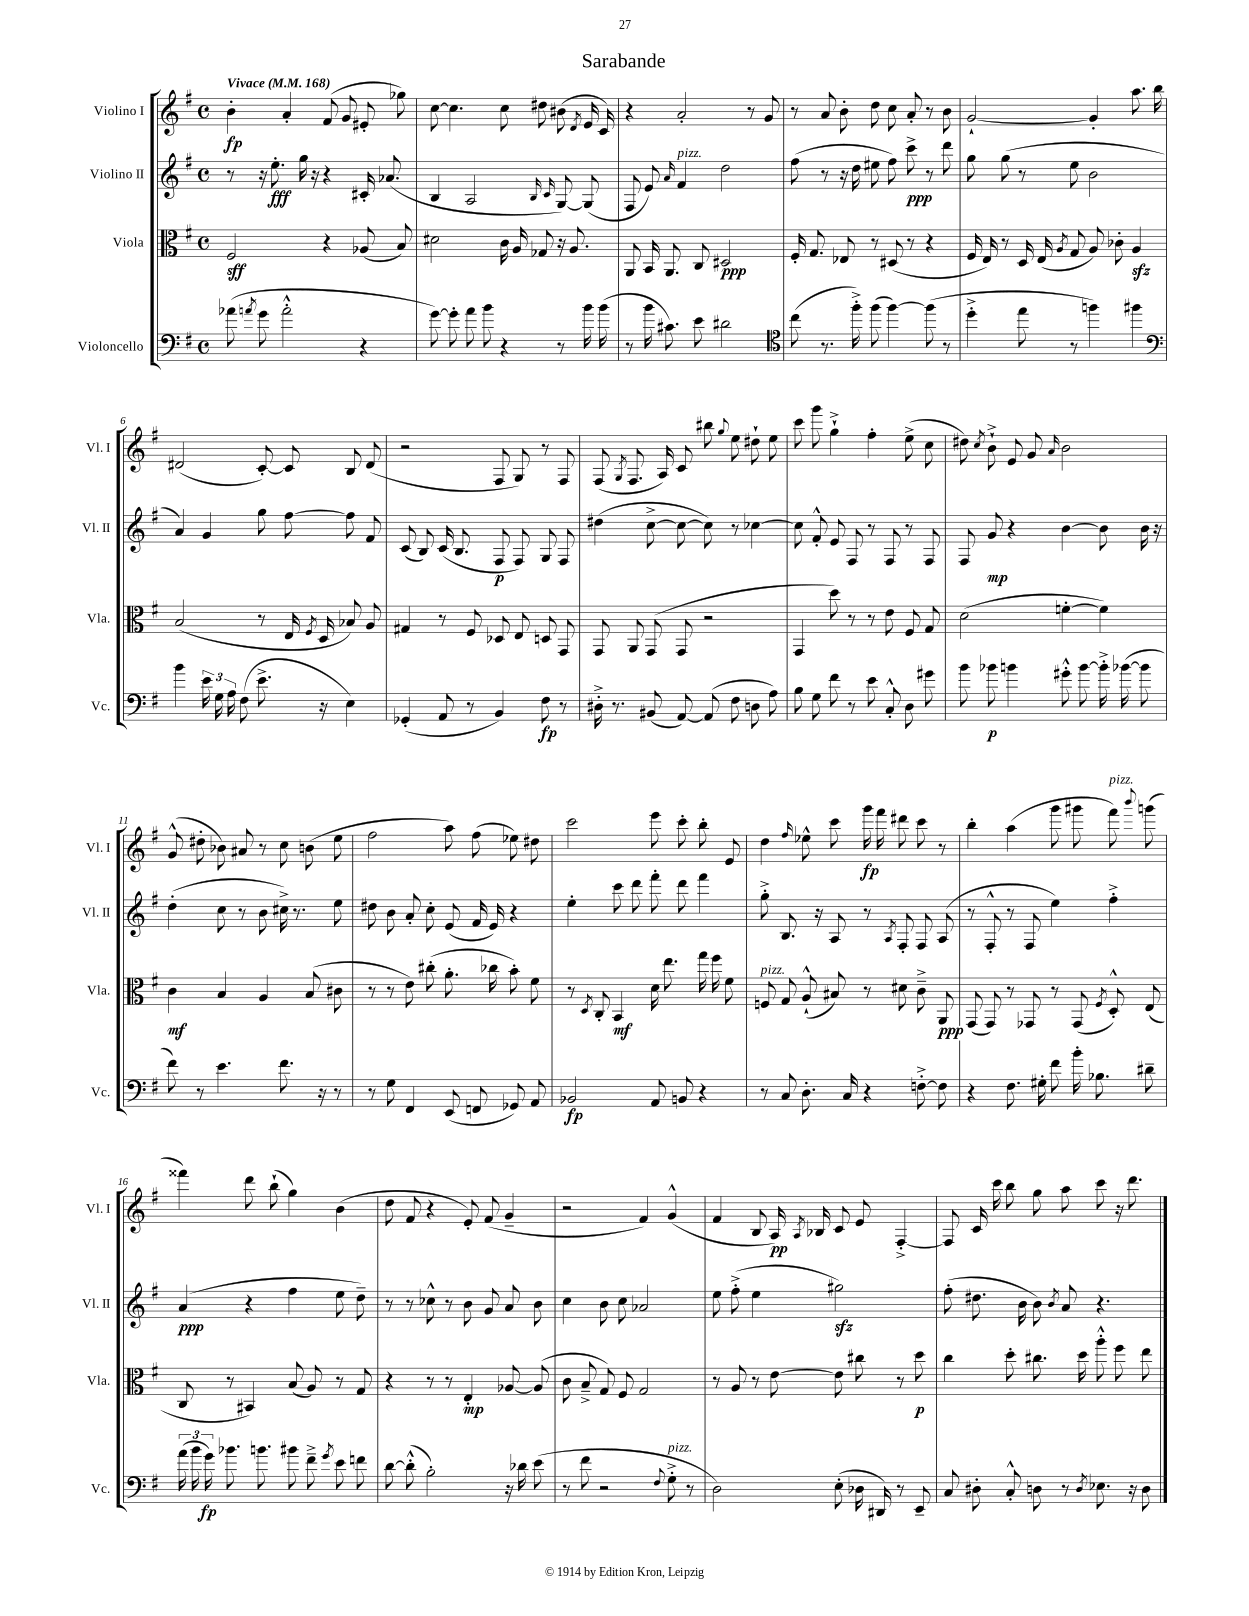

**kern	**dynam	**kern	**dynam	**kern	**dynam	**kern	**dynam
*part4	*part4	*part3	*part3	*part2	*part2	*part1	*part1
*staff4	*staff4	*staff3	*staff3	*staff2	*staff2	*staff1	*staff1
*I"Violoncello	*	*I"Viola	*	*I"Violino II	*	*I"Violino I	*
*I'Vc.	*	*I'Vla.	*	*I'Vl. II	*	*I'Vl. I	*
*clefF4	*	*clefC3	*	*clefG2	*	*clefG2	*
*k[f#]	*	*k[f#]	*	*k[f#]	*	*k[f#]	*
*M4/4	*	*M4/4	*	*M4/4	*	*M4/4	*
*met(c)	*	*met(c)	*	*met(c)	*	*met(c)	*
*MM168	*	*MM168	*	*MM168	*	*MM168	*
=1	=1	=1	=1	=1	=1	=1	=1
!	!	!	!	!	!	!LO:TX:a:B:t=Vivace	!
(8a-X\	.	2F#/	sff	8r	.	4b'\	fp
8qan/	.	.	.	.	.	.	.
8g\	.	.	.	16r	.	.	.
.	.	.	.	8.ee'\	fff	.	.
2a'^^\	.	.	.	.	.	4a'/	.
.	.	.	.	16gg\	.	.	.
.	.	.	.	16r	.	.	.
.	.	4r	.	4r	.	(8f#/	.
.	.	.	.	.	.	8g/	.
4r	.	(8A-X/	.	16c#X'/	.	8e#X'/	.
.	.	.	.	(8.a-X/	.	.	.
.	.	8B/)	.	.	.	8gg-X\)	.
=2	=2	=2	=2	=2	=2	=2	=2
[8g\)	.	2d#X\	.	4B/	.	[8cc\	.
8g'\]	.	.	.	.	.	4.cc\]	.
8a\	.	.	.	2A/	.	.	.
8b\	.	.	.	.	.	.	.
4r	.	16c\	.	.	.	8cc\	.
.	.	16A/	.	.	.	.	.
.	.	8G-X/	.	.	.	8dd#X\	.
.	.	.	.	16qqB/	.	.	.
.	.	.	.	16qqc/	.	.	.
8r	.	16r	.	[8G/)	.	(8b#X\	.
.	.	8.A/	.	.	.	.	.
.	.	.	.	.	.	8qd/	.
16b\	.	.	.	(8G/]	.	16e/	.
(16b\	.	.	.	.	.	16c/)	.
=3	=3	=3	=3	=3	=3	=3	=3
8r	.	8AA/	.	8F#/	.	4r	.
16b\	.	16BB/	.	8e/)	.	.	.
8.c#X\)	.	8.AA/	.	.	.	.	.
.	.	.	.	16qqa/	.	.	.
!	!	!	!	!LO:TX:a:i:t=pizz.	!	!	!
.	.	.	.	4f#/	.	2a'/	.
8e\	.	8C/	.	.	.	.	.
2d#X\	.	2D#X/	ppp	2dd\	.	.	.
.	.	.	.	.	.	8r	.
.	.	.	.	.	.	8g/	.
=4	=4	=4	=4	=4	=4	=4	=4
*clefC4	*	*	*	*	*	*	*
(8cc\	.	16F#'/	.	(8ff#\	.	8r	.
.	.	8.G/	.	.	.	.	.
8.r	.	.	.	8r	.	8a/	.
.	.	8E-X/	.	16r	.	8b'\	.
16ff#'^\)	.	.	.	16dd\	.	.	.
(8ff#\	.	8r	.	8ee#X\	.	8dd\	.
[4ff#\)	.	(8D#X/	.	8ff#\)	.	8cc\	.
.	.	8r	.	8ccc^\	ppp	8a'/	.
(8ff#\]	.	4r	.	8r	.	8r	.
8r	.	.	.	8ddd\	.	8b\	.
=5	=5	=5	=5	=5	=5	=5	=5
4dd'^\	.	16F#/	.	8gg\	.	[2g`/	.
.	.	16E/)	.	.	.	.	.
.	.	8r	.	(8gg\	.	.	.
8ee\	.	16D/	.	8r	.	.	.
.	.	(16E/	.	.	.	.	.
.	.	8qA/	.	.	.	.	.
8r	.	8G/	.	8ee\	.	.	.
4ffn\)	.	8A/)	.	2b\	.	4g'/]	.
.	.	8c-X'\	.	.	.	.	.
4ff#X\	.	4Azz/	.	.	.	8.aa\	.
.	.	.	.	.	.	16bb\	.
!!LO:LB:g=z
=6	=6	=6	=6	=6	=6	=6	=6
*clefF4	*	*	*	*	*	*	*
4b\	.	(2B/	.	4a/)	.	(2d#X/	.
24e\	.	.	.	4g/	.	.	.
24G\	.	.	.	.	.	.	.
24A\	.	.	.	.	.	.	.
(8F#\	.	.	.	.	.	.	.
8.e^\	.	8r	.	8gg\	.	[8c'/)	.
.	.	16E/	.	[8ff#\	.	8c/]	.
.	.	8qF#/	.	.	.	.	.
16r	.	16D/	.	.	.	.	.
4E\)	.	8B-X/)	.	8ff#\]	.	8B/	.
.	.	8A/	.	8f#/	.	(8d#/	.
=7	=7	=7	=7	=7	=7	=7	=7
(4GG-X'/	.	4G#X/	.	(8c/	.	2r	.
.	.	.	.	8B/)	.	.	.
8AA/	.	8r	.	(16c/	.	.	.
.	.	.	.	8.B/	.	.	.
8r	.	8F#/	.	.	.	.	.
4BB/)	.	8D-X/	.	8F#/	p	8F#/	.
.	.	8E/	.	8F#/)	.	8G/)	.
8F#\	fp	8Dn/	.	8G/	.	8r	.
8r	.	8GG/	.	8F#/	.	8F#/	.
=8	=8	=8	=8	=8	=8	=8	=8
16D#X'^\	.	8GG/	.	(4dd#X\	.	(8F#/	.
8.r	.	.	.	.	.	.	.
.	.	.	.	.	.	8qG/	.
.	.	8AA/	.	.	.	8.F#/	.
(8BB#X/	.	(8GG/	.	[8cc^\	.	.	.
.	.	.	.	.	.	16A/)	.
[8AA/)	.	8GG/	.	8cc\_	.	8c/	.
(8AA/]	.	2r	.	8cc\])	.	8bb#X\	.
.	.	.	.	.	.	8qqgg/	.
8F#\	.	.	.	8r	.	8ee\	.
8Dn\	.	.	.	[4cc-X\	.	8dd#X`\	.
8A\)	.	.	.	.	.	8ee\	.
=9	=9	=9	=9	=9	=9	=9	=9
8B\	.	4GG/	.	8cc-\]	.	8ccc\	.
8G\	.	.	.	8f#'^^/	.	8ggg\	.
8f#\	.	8dd\)	.	8e/	.	4gg`^\	.
8r	.	8r	.	8F#/	.	.	.
8e\	.	8r	.	8r	.	4ff#'\	.
8C'^^/	.	8e\	.	8F#/	.	.	.
8D\	.	8F#/	.	8r	.	(8ee^\	.
8g#X\	.	8G/	.	8F#/	.	8cc\	.
=10	=10	=10	=10	=10	=10	=10	=10
8b\	.	(2d\	.	8F#/	.	8dd#X\)	.
.	.	.	.	.	.	8qcc/	.
8b-X\	p	.	.	8g/	mp	8b`^\	.
4bn\	.	.	.	4r	.	8e/	.
.	.	.	.	.	.	8g/	.
.	.	.	.	.	.	16qqa/	.
8g#X'^^\	.	[4fn'\	.	[4b\	.	2b\	.
[8b\	.	.	.	.	.	.	.
16b'^\]	.	4f\])	.	8b\]	.	.	.
([16b-X\	.	.	.	.	.	.	.
8b-\]	.	.	.	16b\	.	.	.
.	.	.	.	16r	.	.	.
!!LO:LB:g=z
=11	=11	=11	=11	=11	=11	=11	=11
8f#\)	.	4c\	mf	(4dd'\	.	(8g^^/	.
8r	.	.	.	.	.	8dd#X'\	.
4.e\	.	4B/	.	8cc\	.	8b-X\)	.
.	.	.	.	8r	.	8a#X/	.
.	.	4A/	.	8b\	.	8r	.
8.f#\	.	.	.	16cc#X^\)	.	8cc\	.
.	.	.	.	8.r	.	.	.
.	.	(8B/	.	.	.	(8bn\	.
16r	.	.	.	.	.	.	.
8r	.	8c#X\	.	8ee\	.	8ee\	.
=12	=12	=12	=12	=12	=12	=12	=12
8r	.	8r	.	8dd#X\	.	2ff#\	.
8G\	.	8r	.	8b\	.	.	.
4FF#/	.	8e\)	.	8a'/	.	.	.
.	.	(8cc#X'\	.	8cc'\	.	.	.
(8EE/	.	8.a'\	.	(8e/	.	8aa\)	.
8FFn/	.	.	.	16f#/	.	(8ff#\	.
.	.	16cc-X\	.	16e/)	.	.	.
8GG-X/)	.	8b'\)	.	4r	.	8ee-X\)	.
8AA/	.	8f#\	.	.	.	8dd#X\	.
=13	=13	=13	=13	=13	=13	=13	=13
2BB-X/	fp	8r	.	4ee'\	.	2ccc\	.
.	.	8qD/	.	.	.	.	.
.	.	8C'/	.	.	.	.	.
.	.	4BB/	mf	8ccc\	.	.	.
.	.	.	.	8ddd\	.	.	.
8AA/	.	16d\	.	8fff#'\	.	8eee\	.
.	.	8.ee\	.	.	.	.	.
8BBn/	.	.	.	8ddd\	.	8ccc'\	.
4r	.	16gg\	.	4fff#\	.	8bb'\	.
.	.	16ff#\	.	.	.	.	.
.	.	8f#\	.	.	.	8e/	.
=14	=14	=14	=14	=14	=14	=14	=14
!	!	!LO:TX:a:i:t=pizz.	!	!	!	!	!
8r	.	8Fn/	.	8gg'^\	.	4dd\	.
8C/	.	8G/	.	8.B/	.	.	.
.	.	.	.	.	.	16qqff#/	.
8.D'\	.	(8A`^^/	.	.	.	8ee-X^^\	.
.	.	.	.	16r	.	.	.
.	.	8B#X/)	.	8A/	.	8ccc\	.
16C/	.	.	.	.	.	.	.
4r	.	8r	.	8r	.	16ggg\	fp
.	.	.	.	.	.	16fff#\	.
.	.	.	.	8qA/	.	.	.
.	.	8d#X\	.	8F#'/	.	8ddd#X\	.
[8Fn'^\	.	8c~^\	.	8F#/	.	8ccc\	.
8F\]	.	8AA/	ppp	(8A/	.	8r	.
=15	=15	=15	=15	=15	=15	=15	=15
4r	.	(8GG/	.	8r	.	4bb'\	.
.	.	8GG/)	.	8F#'^^/	.	.	.
8.F#\	.	8r	.	8r	.	(4aa\	.
.	.	8GG-X/	.	8F#/	.	.	.
16G#X'\	.	.	.	.	.	.	.
8f#\	.	8r	.	4ee\)	.	8ggg\	.
16b'\	.	(8GG-/	.	.	.	8ggg#X\	.
8.B-X\	.	.	.	.	.	.	.
.	.	8qF#/	.	.	.	.	.
!	!	!	!	!	!	!LO:TX:a:i:t=pizz.	!
.	.	8D'^^/)	.	4ff#'^\	.	8fff#\)	.
.	.	.	.	.	.	8qqbbb/	.
8d#X~\	.	(8E/	.	.	.	(8gggn\	.
!!LO:LB:g=z
=16	=16	=16	=16	=16	=16	=16	=16
(24a\	.	8C/	.	(4a/	ppp	4fff##X\)	.
24b\	.	.	.	.	.	.	.
24g\)	fp	.	.	.	.	.	.
8.b-X\	.	8r	.	.	.	.	.
.	.	4BB#X/)	.	4r	.	8ddd\	.
8.bn\	.	.	.	.	.	.	.
.	.	.	.	.	.	(8bb`\	.
8b#X\	.	(8B/	.	4ff#\	.	4gg\)	.
8f#~^\	.	8A/)	.	.	.	.	.
8qg/	.	.	.	.	.	.	.
8e\	.	8r	.	8ee\	.	(4b\	.
8fn\	.	8G/	.	8dd~\)	.	.	.
=17	=17	=17	=17	=17	=17	=17	=17
[8d\	.	4r	.	8r	.	8dd\	.
(8d'^^\]	.	.	.	8r	.	8f#/	.
2B'\)	.	8r	.	8cc-X^^\	.	4r	.
.	.	8r	.	8r	.	.	.
.	.	4E'/	mp	8b\	.	8e'/)	.
.	.	.	.	8g/	.	(8f#/	.
16r	.	[8A-X/	.	8a/	.	4g~/	.
16d-X\	.	.	.	.	.	.	.
(8e\	.	(8A-/]	.	8b\	.	.	.
=18	=18	=18	=18	=18	=18	=18	=18
8r	.	8c\	.	4cc\	.	2r	.
8f#\	.	8B~^/	.	.	.	.	.
2r	.	8G/)	.	8b\	.	.	.
.	.	8F#/	.	8cc\	.	.	.
.	.	2G/	.	2a-X/	.	4f#/)	.
8qqF#/	.	.	.	.	.	.	.
!LO:TX:a:i:t=pizz.	!	!	!	!	!	!	!
8G'^\	.	.	.	.	.	(4g^^/	.
8r	.	.	.	.	.	.	.
=19	=19	=19	=19	=19	=19	=19	=19
2D\)	.	8r	.	8ee\	.	4f#/	.
.	.	8A/	.	(8ff#'^\	.	.	.
.	.	8r	.	4ee\	.	8B/	.
.	.	[8e\	.	.	.	16A/)	pp
.	.	.	.	.	.	8qA/	.
.	.	.	.	.	.	16B-X/	.
(8E'\	.	8e\]	.	2gg#Xzz\)	.	8c/	.
16D-X\	.	8cc#X\	.	.	.	8e/	.
16DD#X/)	.	.	.	.	.	.	.
8r	.	8r	.	.	.	[4F#'^/	.
8EE~/	.	8dd\	p	.	.	.	.
=20	=20	=20	=20	=20	=20	=20	=20
8C/	.	4cc\	.	(8ff#'\	.	8F#/]	.
8D#X'\	.	.	.	8.dd#X\	.	16c/	.
.	.	.	.	.	.	16ccc\	.
8C'^^/	.	8dd'\	.	.	.	8bb\	.
.	.	.	.	16b\	.	.	.
8Dn\	.	8.cc#X\	.	8b\)	.	8gg\	.
.	.	.	.	8qb/	.	.	.
8r	.	.	.	8a/	.	8aa\	.
.	.	16dd\	.	.	.	.	.
8qD/	.	.	.	.	.	.	.
8.E-X\	.	8aa'^^\	.	4.r	.	8ccc\	.
.	.	8ff#\	.	.	.	16r	.
16r	.	.	.	.	.	8.ddd\	.
8D\	.	8ee\	.	.	.	.	.
==	==	==	==	==	==	==	==
*-	*-	*-	*-	*-	*-	*-	*-
